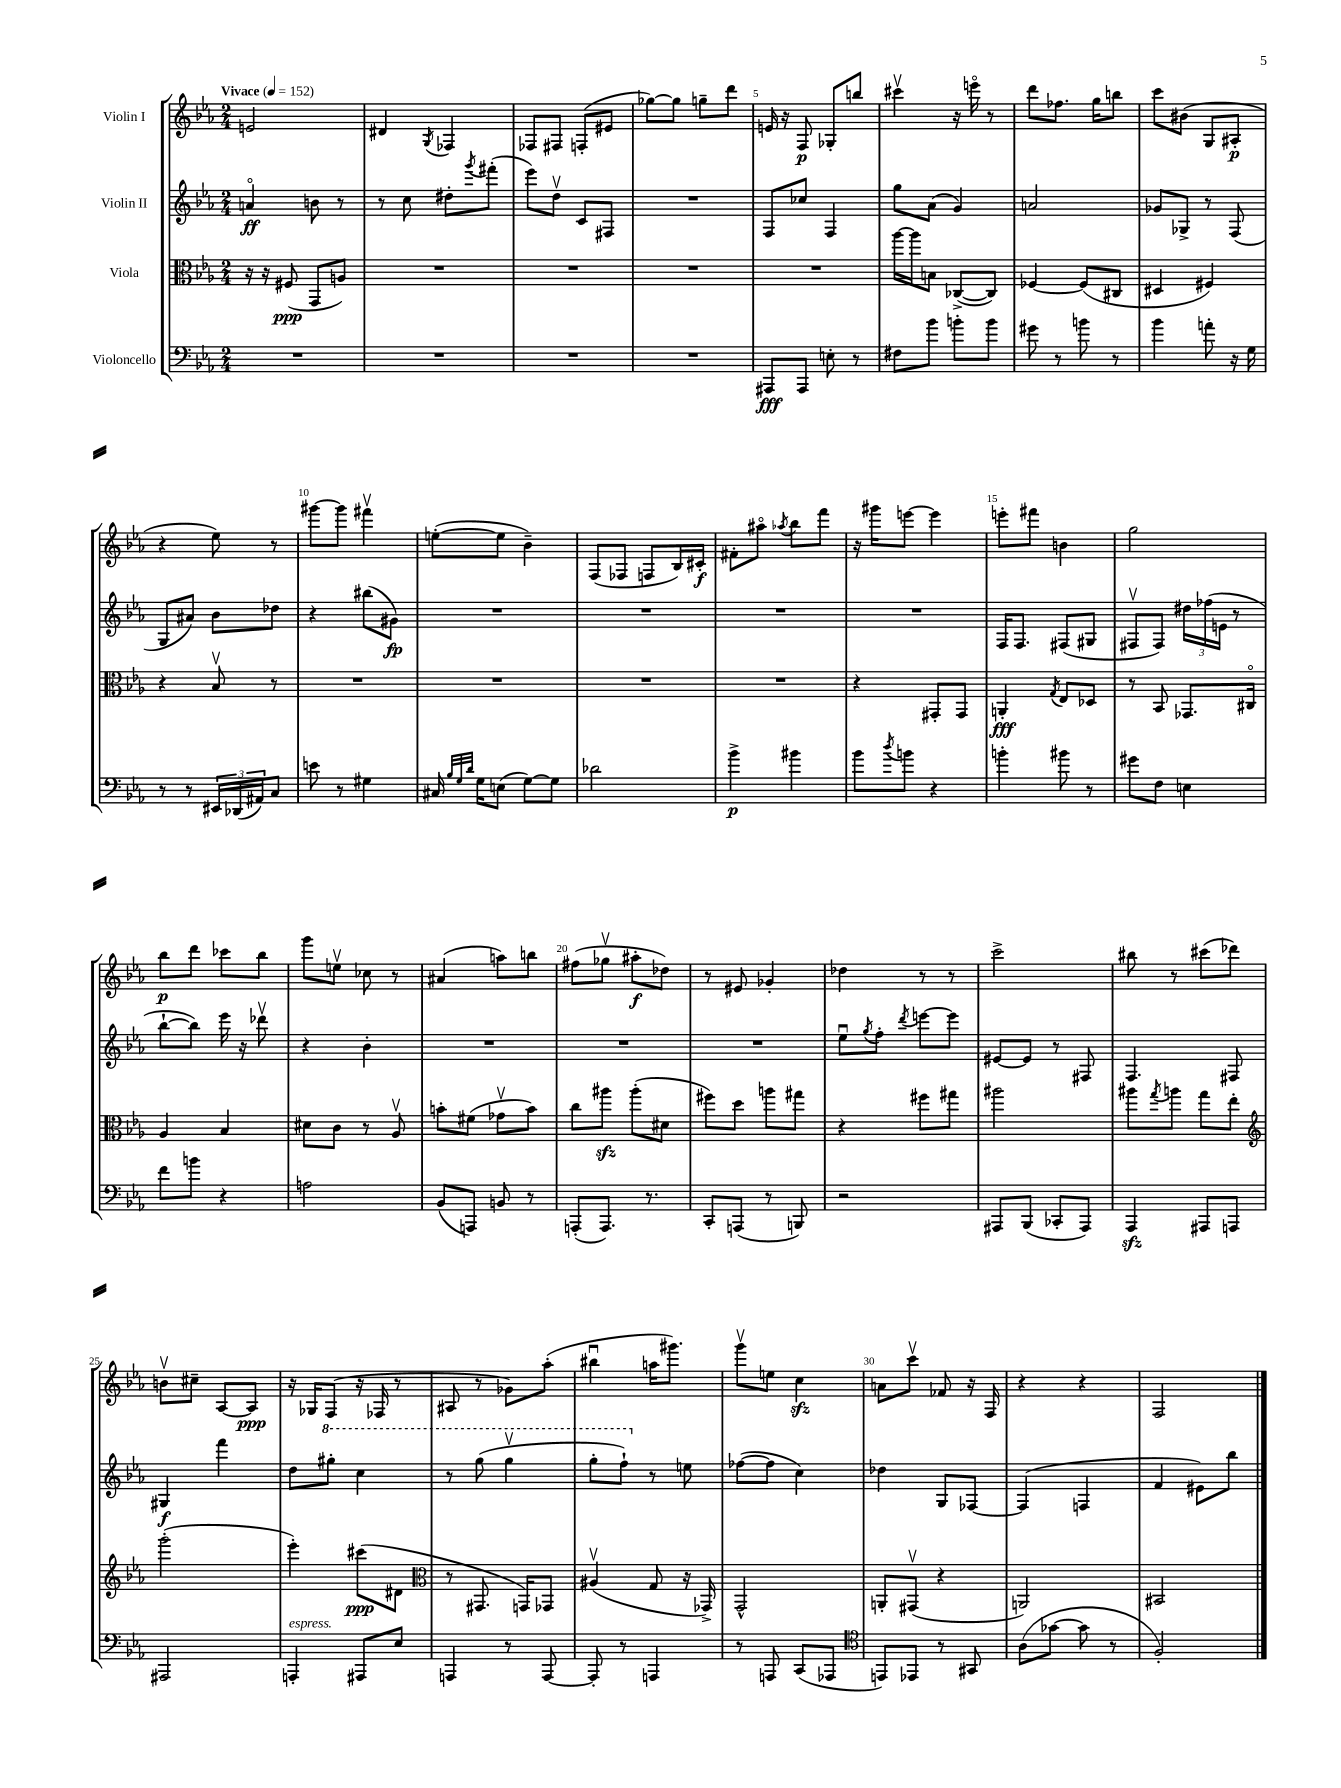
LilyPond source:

<<
\new StaffGroup <<
\new Staff = "s0" \with { instrumentName = "Violin I" } {
    \clef treble \key ees \major \numericTimeSignature \time 2/4 \tempo "Vivace" 4 = 152
    e'2 |
    dis'4 \acciaccatura { g8 } fes4 |
    fes8 fis8 f8-.( eis'8 |
    ges''8~) ges''8 g''8-- d'''8 |
    e'16 r16 f8\p ges8-. b''8 |
    cis'''4\upbow r16 e'''16\flageolet r8 |
    d'''8 fes''8. g''16 b''8 |
    c'''8 bis'8( g8 ais8-.\p |
    r4 ees''8) r8 |
    gis'''8~ gis'''8 fis'''4\upbow |
    e''8~-.( e''8 bes'4--) |
    f8( fes8 f8 bes16) cis'16-.\f |
    fis'8-. ais''8\flageolet \acciaccatura { aes''8 } bes''8 f'''8 |
    r16 gis'''16 e'''8~ e'''4 |
    e'''8-. fis'''8 b'4 |
    g''2 |
    bes''8\p d'''8 ces'''8 bes''8 |
    g'''8 e''8\upbow ces''8 r8 |
    ais'4( a''8) b''8 |
    fis''8( ges''8\upbow ais''8-.\f des''8) |
    r8 eis'8 ges'4-. |
    des''4 r8 r8 |
    c'''2-> |
    bis''8 r8 cis'''8( des'''8) |
    b'8\upbow cis''8-- aes8~ aes8\ppp |
    r16 ges16 f8( r16 fes16 r8 |
    ais8 r8 ges'8) aes''8-.( |
    bis''4\downbow a''16 gis'''8.) |
    g'''8\upbow e''8 c''4\sfz |
    a'8 c'''8\upbow fes'8 r16 f16 |
    r4 r4 |
    f2 \bar "|." |
}
\new Staff = "s1" \with { instrumentName = "Violin II" } {
    \clef treble \key ees \major \numericTimeSignature \time 2/4
    a'4\flageolet\ff b'8 r8 |
    r8 c''8 dis''8-. \acciaccatura { g'''8 } fis'''8-.( |
    ees'''8) d''8\upbow c'8 fis8 |
    R2 |
    f8 ces''8 f4 |
    g''8 aes'8( g'4) |
    a'2 |
    ges'8 ges8-> r8 f8( |
    g8 ais'8) bes'8 des''8 |
    r4 bis''8( gis'8\fp) |
    R2 |
    R2 |
    R2 |
    R2 |
    f16 f8. fis8( gis8 |
    fis8\upbow fis8) \tuplet 3/2 { dis''16 fes''16( e'16 } r8 |
    bes''8~-! bes''8) ees'''16 r16 des'''8\upbow |
    r4 bes'4-. |
    R2 |
    R2 |
    R2 |
    ees''8\downbow \acciaccatura { g''8 } f''8-. \acciaccatura { d'''8 } e'''8~ e'''8 |
    eis'8~ eis'8 r8 fis8 |
    f4. fis8 |
    gis4\f f'''4 |
    d''8 \ottava #1 gis'''8-. c'''4 |
    r8 g'''8( g'''4\upbow |
    g'''8-. f'''8-!) \ottava #0 r8 e''8 |
    fes''8~( fes''8 c''4) |
    des''4 g8 fes8~ |
    fes4( f4 |
    f'4 eis'8) bes''8 \bar "|." |
}
\new Staff = "s2" \with { instrumentName = "Viola" } {
    \clef alto \key ees \major \numericTimeSignature \time 2/4
    r16 r16 fis8\ppp( g,8 a8) |
    R2 |
    R2 |
    R2 |
    R2 |
    aes''16~ aes''16 b8 ces8~->( ces8) |
    fes4~ fes8( cis8 |
    dis4 fis4) |
    r4 bes8\upbow r8 |
    R2 |
    R2 |
    R2 |
    R2 |
    r4 gis,8-. gis,8 |
    a,4-.\fff \acciaccatura { g8 } ees8 des8 |
    r8 bes,8 ges,8. cis16\flageolet |
    aes4 bes4 |
    dis'8 c'8 r8 aes8\upbow |
    b'8-. fis'8( ges'8\upbow b'8) |
    c''8 ais''8\sfz ais''8-.( dis'8 |
    fis''8) d''8 a''8 gis''8 |
    r4 fis''8 gis''8 |
    ais''2 |
    ais''8 \acciaccatura { g''8 } a''8 g''8 ees''8-. |
    \clef treble g'''2-.( |
    ees'''4-.) cis'''8\ppp( dis'8 |
    \clef alto r8 gis,8. g,16) ges,8 |
    ais4\upbow( g8 r16 ges,16->) |
    g,2-^ |
    a,8-. gis,8\upbow( r4 |
    a,2) |
    bis,2 \bar "|." |
}
\new Staff = "s3" \with { instrumentName = "Violoncello" } {
    \clef bass \key ees \major \numericTimeSignature \time 2/4
    R2 |
    R2 |
    R2 |
    R2 |
    ais,,8\fff ais,,8 e8-. r8 |
    fis8 bes'8 b'8-. b'8 |
    gis'8 r8 b'8 r8 |
    bes'4 a'8-. r16 g16 |
    r8 r8 \tuplet 3/2 { eis,16 des,16( ais,16) } c8 |
    e'8 r8 gis4 |
    cis16 \grace { bes32 g32 d'32 } g16 e8( g8~) g8 |
    des'2 |
    bes'4->\p bis'4 |
    bes'8 \acciaccatura { d''8 } b'8 r4 |
    b'4-. bis'8 r8 |
    gis'8 f8 e4 |
    f'8 b'8 r4 |
    a2 |
    bes,8( a,,8) b,8 r8 |
    a,,8-.( a,,8.) r8. |
    c,8-. a,,8( r8 b,,8) |
    r2 |
    ais,,8 bes,,8( ces,8-. ais,,8) |
    aes,,4\sfz ais,,8 a,,8 |
    ais,,2 |
    a,,4-.^\markup { \italic "espress." } ais,,8 ees8 |
    a,,4 r8 a,,8~ |
    a,,8-. r8 a,,4 |
    r8 a,,8 c,8( aes,,8 |
    \clef tenor e,8) ees,8 r8 gis,8 |
    aes8( ges'8~ ges'8 r8 |
    f2-.) \bar "|." |
}
>>
>>
\layout { \context { \Score \override BarNumber.break-visibility = ##(#f #t #t) barNumberVisibility = #(every-nth-bar-number-visible 5) } }
